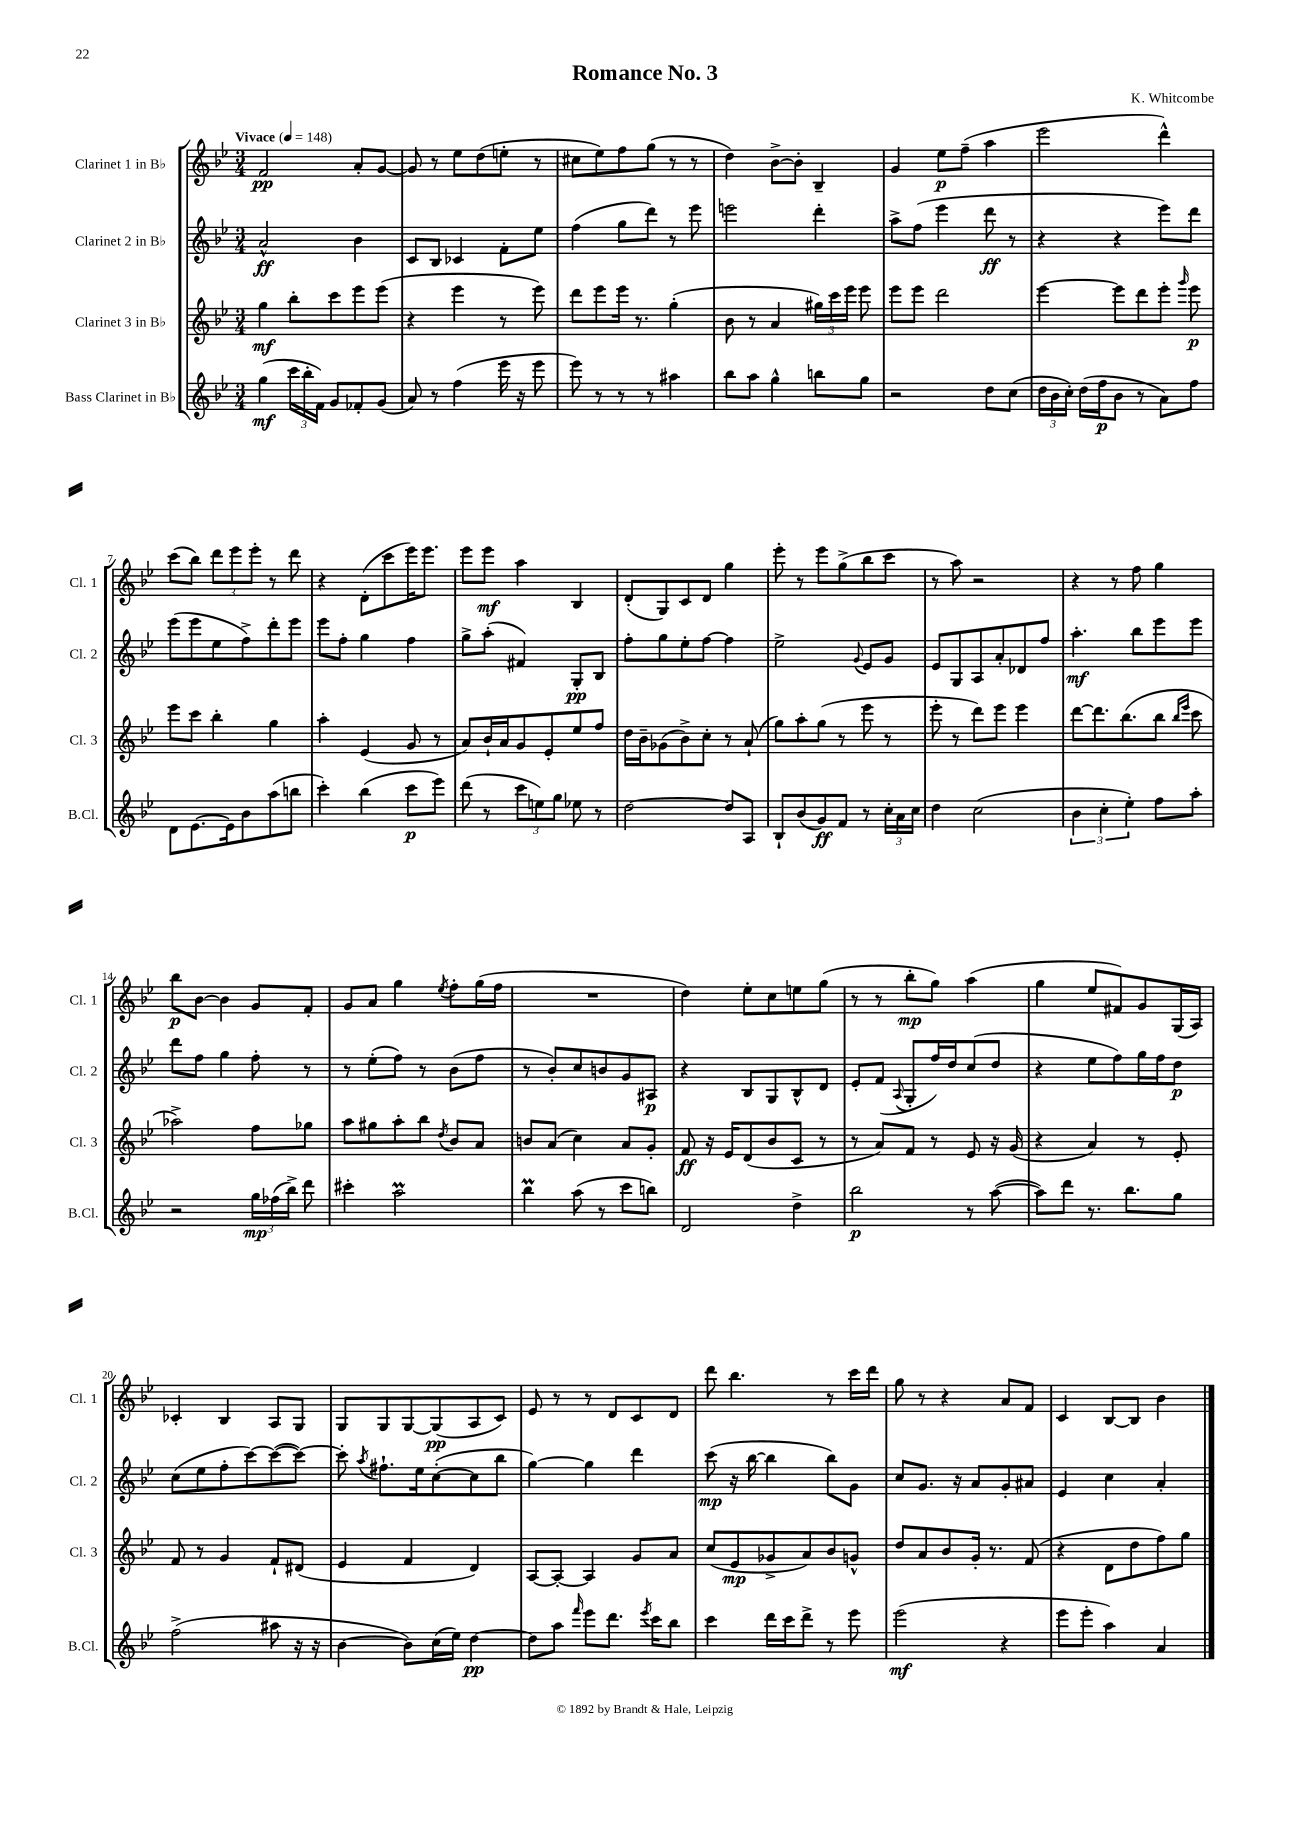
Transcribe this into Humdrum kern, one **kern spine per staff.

**kern	**dynam	**kern	**dynam	**kern	**dynam	**kern	**dynam
*part4	*part4	*part3	*part3	*part2	*part2	*part1	*part1
*staff4	*staff4	*staff3	*staff3	*staff2	*staff2	*staff1	*staff1
*I"Bass Clarinet in B♭	*	*I"Clarinet 3 in B♭	*	*I"Clarinet 2 in B♭	*	*I"Clarinet 1 in B♭	*
*I'B.Cl.	*	*I'Cl. 3	*	*I'Cl. 2	*	*I'Cl. 1	*
*clefG2	*	*clefG2	*	*clefG2	*	*clefG2	*
*k[b-e-]	*	*k[b-e-]	*	*k[b-e-]	*	*k[b-e-]	*
*M3/4	*	*M3/4	*	*M3/4	*	*M3/4	*
*MM148	*	*MM148	*	*MM148	*	*MM148	*
=1	=1	=1	=1	=1	=1	=1	=1
!	!	!	!	!	!	!LO:TX:a:B:t=Vivace	!
(4gg\	mf	4gg\	mf	2a^^/	ff	2f/	pp
24ccc\LL	.	8bb-'\L	.	.	.	.	.
24bb-'\	.	.	.	.	.	.	.
24f\JJ)	.	.	.	.	.	.	.
8g/L	.	8ccc\	.	.	.	.	.
8f-X'/	.	8eee-\	.	4b-\	.	8a'/L	.
(8g/J	.	(8eee-\J	.	.	.	[8g/J	.
=2	=2	=2	=2	=2	=2	=2	=2
8a/)	.	4r	.	8c/L	.	8g/]	.
8r	.	.	.	8B-/J	.	8r	.
(4ff\	.	4eee-\	.	4c-X/	.	8ee-\L	.
.	.	.	.	.	.	(8dd\	.
16eee-\	.	8r	.	8f'\L	.	8een'\J	.
16r	.	.	.	.	.	.	.
8eee-\	.	8eee-\)	.	8ee-\J	.	8r	.
=3	=3	=3	=3	=3	=3	=3	=3
8eee-\)	.	8ddd\L	.	(4ff\	.	8cc#X\L	.
8r	.	8eee-\	.	.	.	8ee-\)	.
8r	.	16eee-\Jk	.	8gg\L	.	8ff\	.
.	.	8.r	.	.	.	.	.
8r	.	.	.	8ddd\J)	.	(8gg\J	.
4aa#X\	.	(4gg'\	.	8r	.	8r	.
.	.	.	.	8eee-\	.	8r	.
=4	=4	=4	=4	=4	=4	=4	=4
8bb-\L	.	8b-\	.	2eeen\	.	4dd\)	.
8aa\J	.	8r	.	.	.	.	.
4gg^^\	.	4a/	.	.	.	[8b-^\L	.
.	.	.	.	.	.	8b-'\J]	.
8bbn\L	.	24gg#X\LL)	.	4ddd'\	.	4B-~/	.
.	.	24ccc\	.	.	.	.	.
.	.	24eee-\JJ	.	.	.	.	.
8gg\J	.	8eee-\	.	.	.	.	.
=5	=5	=5	=5	=5	=5	=5	=5
2r	.	8eee-\L	.	8aa^\L	.	4g/	.
.	.	8eee-\J	.	(8ff\J	.	.	.
.	.	2ddd\	.	4eee-\	.	8ee-\L	p
.	.	.	.	.	.	(8ff~\J	.
8dd\L	.	.	.	8ddd\	ff	4aa\	.
(8cc\J	.	.	.	8r	.	.	.
=6	=6	=6	=6	=6	=6	=6	=6
24dd\LL	.	[4eee-\	.	4r	.	2eee-\	.
24b-\	.	.	.	.	.	.	.
24cc'\JJ)	.	.	.	.	.	.	.
(16dd\LL	.	.	.	.	.	.	.
16ff\J	p	.	.	.	.	.	.
8b-\J	.	8eee-\L]	.	4r	.	.	.
8r	.	8ddd\	.	.	.	.	.
8a\L)	.	8eee-'\J	.	8eee-\L)	.	4ddd^^\)	.
.	.	16qqggg/	.	.	.	.	.
8ff\J	.	8eee-\	p	8ddd\J	.	.	.
!!LO:LB:g=z
=7	=7	=7	=7	=7	=7	=7	=7
8d\L	.	8eee-\L	.	(8eee-\L	.	(8ccc\L	.
[8.e-\	.	8ccc\J	.	8eee-\	.	8bb-\J)	.
.	.	4bb-'\	.	8ee-\	.	12ddd\L	.
16e-\k]	.	.	.	.	.	.	.
.	.	.	.	.	.	12eee-\	.
8b-\	.	.	.	8ff^\)	.	.	.
.	.	.	.	.	.	12eee-'\J	.
(8aa\	.	4gg\	.	8ddd'\	.	8r	.
8bbn\J	.	.	.	8eee-\J	.	8ddd\	.
=8	=8	=8	=8	=8	=8	=8	=8
4ccc'\)	.	4aa'\	.	8eee-\L	.	4r	.
.	.	.	.	8ff'\J	.	.	.
(4bb-\	.	(4e-/	.	4gg\	.	(8d'\L	.
.	.	.	.	.	.	8ccc\	.
8ccc\L	p	8g/	.	4ff\	.	16eee-\K)	.
.	.	.	.	.	.	8.eee-\J	.
8eee-\J)	.	8r	.	.	.	.	.
=9	=9	=9	=9	=9	=9	=9	=9
(8ddd\	.	8a/L)	.	8gg^\L	.	8eee-\L	.
8r	.	16b-`/L	.	(8aa'\J	.	8eee-\J	mf
.	.	16a/J	.	.	.	.	.
12ccc\L	.	8g/	.	4f#X/)	.	4aa\	.
12een\)	.	.	.	.	.	.	.
.	.	8e-'/	.	.	.	.	.
12gg\J	.	.	.	.	.	.	.
8ee-X\	.	8ee-/	.	8G'/L	pp	4B-/	.
8r	.	8ff/J	.	8B-/J	.	.	.
=10	=10	=10	=10	=10	=10	=10	=10
[2dd\	.	16dd\LL	.	8ff'\L	.	(8d'/L	.
.	.	16b-~\J	.	.	.	.	.
.	.	(8g-X\	.	8gg\	.	8G/)	.
.	.	8b-^\)	.	8ee-'\	.	8c/	.
.	.	8cc'\J	.	[8ff\J	.	8d/J	.
8dd/L]	.	8r	.	4ff\]	.	4gg\	.
8A/J	.	(8a`/	.	.	.	.	.
=11	=11	=11	=11	=11	=11	=11	=11
8B-`/L	.	8gg\L)	.	2ee-^\	.	8eee-'\	.
(8b-/	.	8aa'\	.	.	.	8r	.
8g/)	ff	(8gg\J	.	.	.	8eee-\L	.
8f/J	.	8r	.	.	.	(8gg^\	.
.	.	.	.	8qqg/	.	.	.
8r	.	8eee-\	.	8e-/L	.	8bb-\	.
24cc'\LL	.	8r	.	8g/J	.	8ccc\J	.
24a\	.	.	.	.	.	.	.
24cc\JJ	.	.	.	.	.	.	.
=12	=12	=12	=12	=12	=12	=12	=12
4dd\	.	8eee-'\	.	8e-/L	.	8r	.
.	.	8r	.	8G/	.	8aa\)	.
(2cc\	.	8ddd\L)	.	8A/	.	2r	.
.	.	8eee-\J	.	8a'/	.	.	.
.	.	4eee-\	.	8d-X/	.	.	.
.	.	.	.	8ff/J	.	.	.
=13	=13	=13	=13	=13	=13	=13	=13
6b-\	.	[8ddd\L	.	4.aa'\	mf	4r	.
.	.	8.ddd\]	.	.	.	.	.
6cc'\	.	.	.	.	.	.	.
.	.	.	.	.	.	8r	.
.	.	(8.bb-\	.	.	.	.	.
6ee-'\)	.	.	.	.	.	.	.
.	.	.	.	8bb-\L	.	8ff\	.
8ff\L	.	8bb-\J	.	8eee-\	.	4gg\	.
.	.	16qqbb-/LL	.	.	.	.	.
.	.	16qqeee-/JJ	.	.	.	.	.
8aa'\J	.	8ccc\	.	8eee-\J	.	.	.
!!LO:LB:g=z
=14	=14	=14	=14	=14	=14	=14	=14
2r	.	2aa-X^\)	.	8ddd\L	.	8bb-\L	p
.	.	.	.	8ff\J	.	[8b-\J	.
.	.	.	.	4gg\	.	4b-\]	.
24gg\LL	mp	8ff\L	.	8ff'\	.	8g/L	.
(24ff-X\	.	.	.	.	.	.	.
24bb-^\JJ)	.	.	.	.	.	.	.
8ddd\	.	8gg-X\J	.	8r	.	8f'/J	.
=15	=15	=15	=15	=15	=15	=15	=15
4ccc#X'\	.	8aa\L	.	8r	.	8g/L	.
.	.	8gg#X\	.	(8ee-'\L	.	8a/J	.
2aam\	.	8aa'\	.	8ff\J)	.	4gg\	.
.	.	8bb-\J	.	8r	.	.	.
.	.	8qdd/	.	.	.	8qee-/	.
.	.	8b-/L	.	(8b-\L	.	8ff'\L	.
.	.	8a/J	.	8ff\J	.	(16gg\L	.
.	.	.	.	.	.	16ff\JJ	.
=16	=16	=16	=16	=16	=16	=16	=16
4bb-M\	.	8bn/L	.	8r	.	2.r	.
.	.	(8a/J	.	8b-'/L)	.	.	.
(8aa\	.	4cc\)	.	8cc/	.	.	.
8r	.	.	.	8bn/	.	.	.
8ccc\L	.	8a/L	.	8g/	.	.	.
8bbn\J)	.	8g'/J	.	8A#X/J	p	.	.
=17	=17	=17	=17	=17	=17	=17	=17
2d/	.	8f/	ff	4r	.	4dd\)	.
.	.	16r	.	.	.	.	.
.	.	16e-/KL	.	.	.	.	.
.	.	(8d/	.	8B-/L	.	8ee-'\L	.
.	.	8b-/	.	8G/	.	8cc\	.
4dd^\	.	8c/J	.	8B-^^/	.	8een\	.
.	.	8r	.	8d/J	.	(8gg\J	.
=18	=18	=18	=18	=18	=18	=18	=18
2bb-\	p	8r	.	8e-'/L	.	8r	.
.	.	8a/L)	.	(8f/J	.	8r	.
.	.	.	.	8qqA/	.	.	.
.	.	8f/J	.	8G'/L	.	8bb-'\L	mp
.	.	8r	.	16ff/L)	.	8gg\J)	.
.	.	.	.	16dd/J	.	.	.
8r	.	8e-/	.	(8cc/	.	(4aa\	.
([8aa\	.	16r	.	8dd/J	.	.	.
.	.	(16g/	.	.	.	.	.
=19	=19	=19	=19	=19	=19	=19	=19
8aa\L])	.	4r	.	4r	.	4gg\	.
8ddd\J	.	.	.	.	.	.	.
8.r	.	4a/)	.	8ee-\L	.	8ee-/L	.
.	.	.	.	8ff\)	.	8f#X/)	.
8.bb-\L	.	.	.	.	.	.	.
.	.	8r	.	16gg\L	.	8g/	.
.	.	.	.	16ff\J	.	.	.
8gg\J	.	8e-'/	.	8dd\J	p	(16G/L	.
.	.	.	.	.	.	16A/JJ)	.
!!LO:LB:g=z
=20	=20	=20	=20	=20	=20	=20	=20
(2ff^\	.	8f/	.	(8cc\L	.	4c-X'/	.
.	.	8r	.	8ee-\	.	.	.
.	.	4g/	.	8ff'\	.	4B-/	.
.	.	.	.	[8ccc\)	.	.	.
8aa#X\	.	8f`/L	.	(8ccc\_	.	8A/L	.
16r	.	(8d#X/J	.	8ccc\J_)	.	8G/J	.
16r	.	.	.	.	.	.	.
=21	=21	=21	=21	=21	=21	=21	=21
[4b-\	.	4e-/	.	8ccc'\]	.	8G/L	.
.	.	.	.	8qaa/	.	.	.
.	.	.	.	8.ff#X`\L	.	8G/	.
8b-\L])	.	4f/	.	.	.	[8G/	.
.	.	.	.	16ee-\k	.	.	.
(16cc\L	.	.	.	([8cc'\	.	(8G/]	pp
16ee-\JJ)	.	.	.	.	.	.	.
[4dd\	pp	4d/)	.	8cc\]	.	8A/	.
.	.	.	.	8bb-\J	.	8c/J)	.
=22	=22	=22	=22	=22	=22	=22	=22
8dd\L]	.	[8A/L	.	[4gg\)	.	8e-/	.
8aa\J	.	8A'/J_	.	.	.	8r	.
16qqfff/	.	.	.	.	.	.	.
8eee-\L	.	4A/]	.	4gg\]	.	8r	.
8.ddd\J	.	.	.	.	.	8d/L	.
.	.	8g/L	.	4ddd\	.	8c/	.
8qeee-/	.	.	.	.	.	.	.
16ccc\KL	.	.	.	.	.	.	.
8bb-\J	.	8a/J	.	.	.	8d/J	.
=23	=23	=23	=23	=23	=23	=23	=23
4ccc\	.	(8cc/L	.	(8ccc\	mp	8ddd\	.
.	.	8e-/	mp	16r	.	4.bb-\	.
.	.	.	.	[16bb-\	.	.	.
16ddd\LL	.	8g-X^/	.	4bb-\]	.	.	.
16ccc\J	.	.	.	.	.	.	.
8ddd^\J	.	8a/)	.	.	.	.	.
8r	.	8b-/	.	8bb-\L)	.	8r	.
8eee-\	.	8gn^^/J	.	8g\J	.	16ccc\LL	.
.	.	.	.	.	.	16ddd\JJ	.
=24	=24	=24	=24	=24	=24	=24	=24
(2eee-\	mf	8dd/L	.	8cc/L	.	8gg\	.
.	.	8a/	.	8.g/J	.	8r	.
.	.	8b-/	.	.	.	4r	.
.	.	.	.	16r	.	.	.
.	.	16g'/Jk	.	8a/L	.	.	.
.	.	8.r	.	.	.	.	.
4r	.	.	.	8g'/	.	8a/L	.
.	.	(8f/	.	8a#X/J	.	8f/J	.
=25	=25	=25	=25	=25	=25	=25	=25
8eee-\L	.	4r	.	4e-/	.	4c/	.
8eee-'\J	.	.	.	.	.	.	.
4aa\)	.	8d\L	.	4cc\	.	[8B-/L	.
.	.	8dd\	.	.	.	8B-/J]	.
4a/	.	8ff\)	.	4a'/	.	4b-\	.
.	.	8gg\J	.	.	.	.	.
==	==	==	==	==	==	==	==
*-	*-	*-	*-	*-	*-	*-	*-
